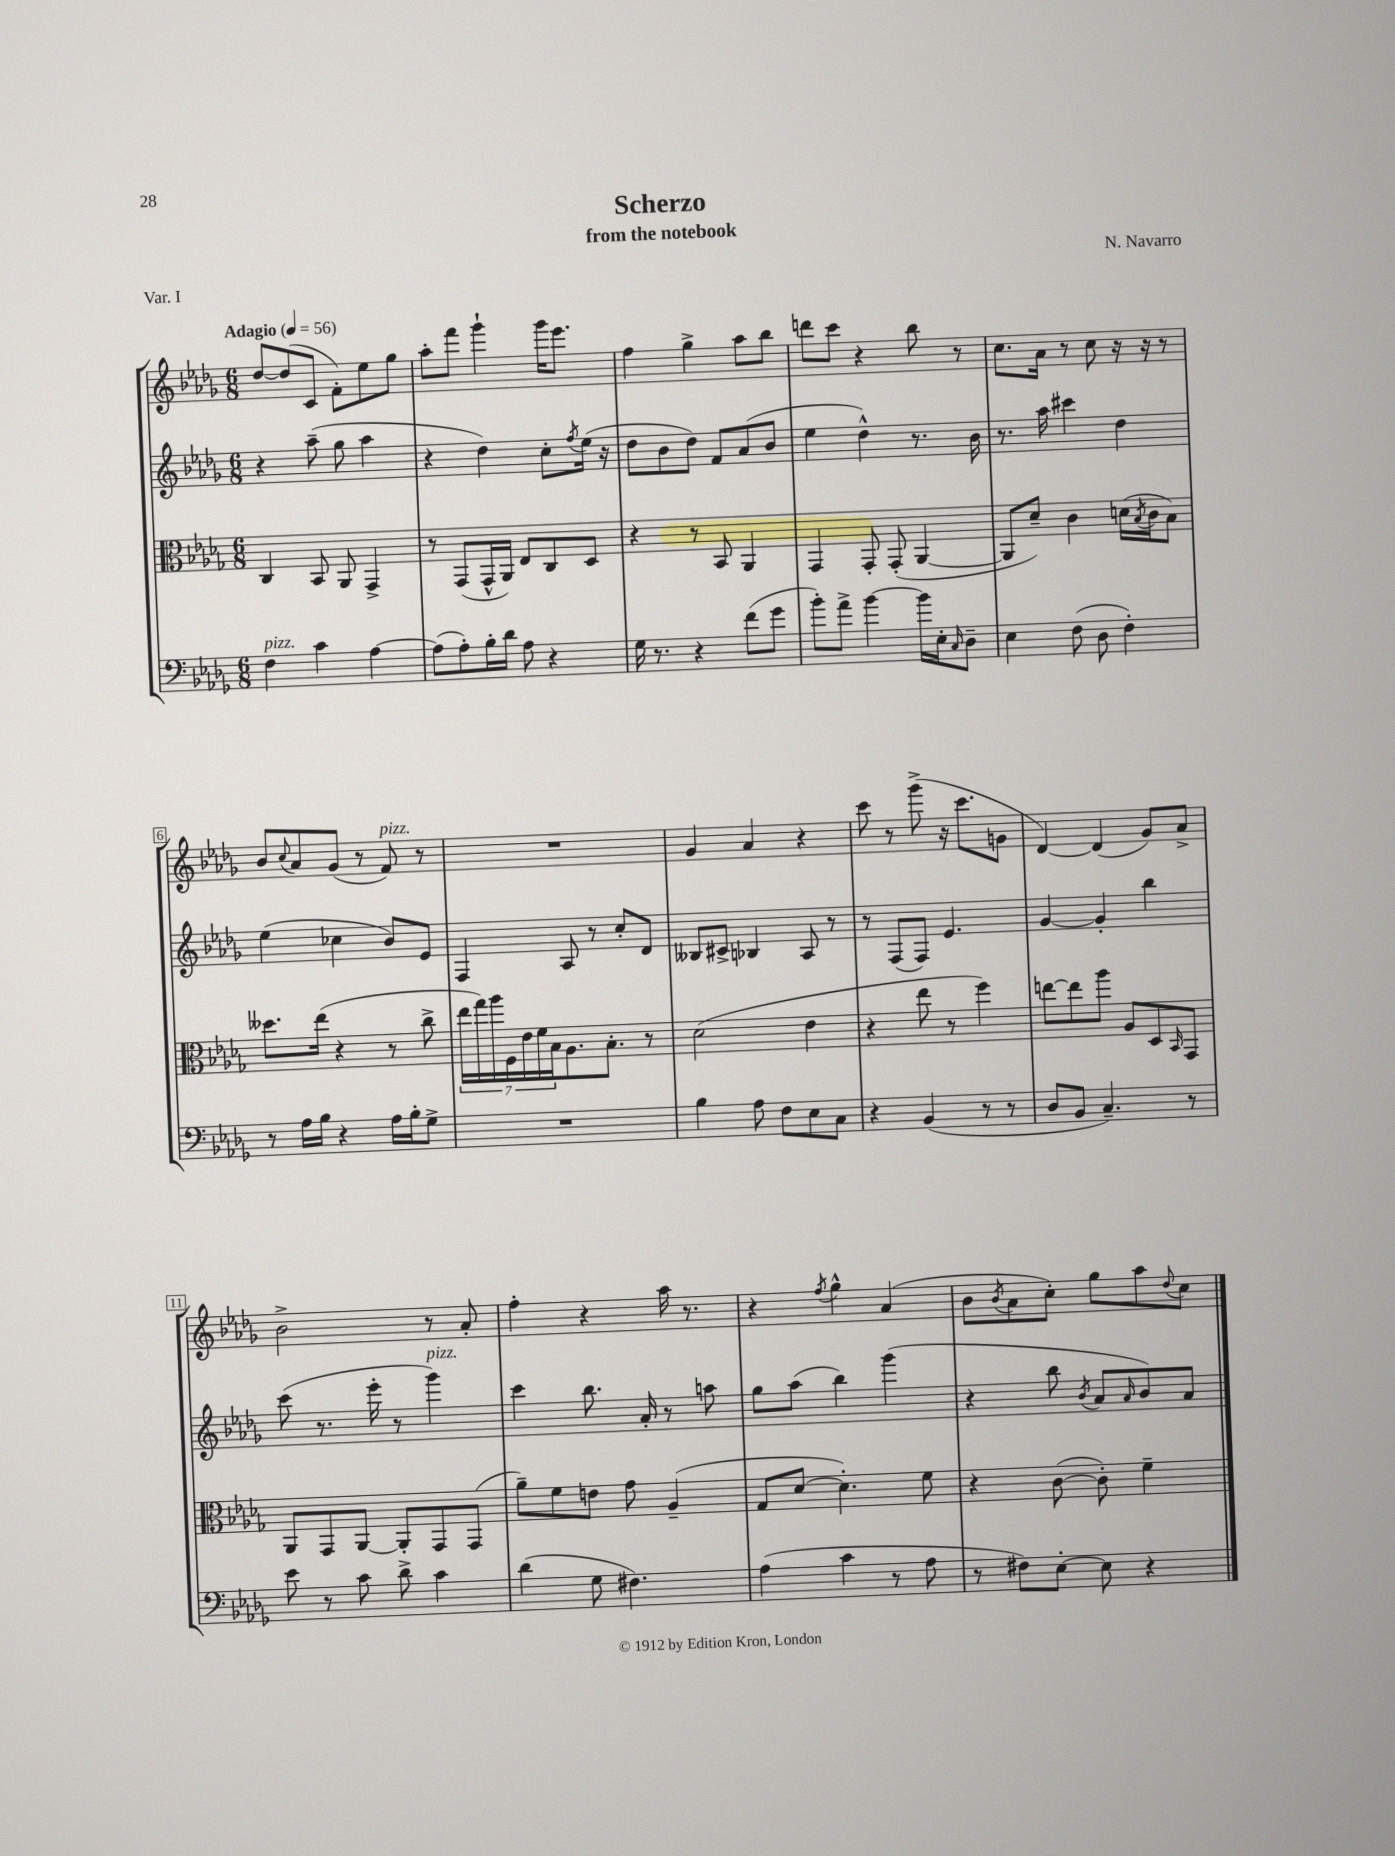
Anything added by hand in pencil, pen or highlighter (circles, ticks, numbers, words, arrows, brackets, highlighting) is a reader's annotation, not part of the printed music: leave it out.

**kern	**kern	**kern	**kern
*staff4	*staff3	*staff2	*staff1
*clefF4	*clefC3	*clefG2	*clefG2
*k[b-e-a-d-g-]	*k[b-e-a-d-g-]	*k[b-e-a-d-g-]	*k[b-e-a-d-g-]
*M6/8	*M6/8	*M6/8	*M6/8
*MM56	*MM56	*MM56	*MM56
4F	4C	4r	[8dd-
.	.	.	(8dd-]
4c	8BB-	(8aa-~	8c
.	8AA-	8gg-	8f')
[4A-	4GG-^	4aa-	8ee-
.	.	.	8gg-
=	=	=	=
(8A-]	8r	4r	8aa-'
8A-')	(8GG-	.	8fff
16B-'	16GG-^^	4dd-)	4ggg-`
16d-	16AA-)	.	.
8A-	8E-	.	.
4r	8C	8cc'	16ggg-
.	.	.	8.eee-
.	.	8qff	.
.	8D-	(16ee-	.
.	.	16r	.
=	=	=	=
16G-	4r	8dd-	4ff
8.r	.	.	.
.	.	8b-	.
4r	8r	8dd-)	4gg-^
.	8BB-	8f	.
(8f	4AA-	(8a-	8aa-
8g-	.	8b-	8bb-
=	=	=	=
8b-')	4GG-	4ee-	8ddd
8a-^	.	.	8ccc
[4b-	8GG-'	4dd-^^)	4r
.	(8GG-'	.	.
16b-]	[4AA-	8.r	8bb-
16E-'	.	.	.
16qqC	.	.	.
8D-~	.	.	8r
.	.	16b-	.
=	=	=	=
4E-	8AA-]	8.r	8.cc
.	8d-~)	.	.
.	.	16aa-	16a-
(8F	4c	4ccc#	8r
8D-	.	.	8cc
4F')	(16d	4dd-	16r
.	8qB-	.	.
.	16c	.	16r
.	8B-)	.	8r
=	=	=	=
8r	8.dd--	(4ee-	8b-
.	.	.	8qqcc
16A-	.	.	8a-
16B-	(16ee-	.	.
4r	4r	4cc-	(8g-
.	.	.	8r
16A-	8r	8b-)	8f)
16B-'	.	.	.
8G-^	8cc^	8e-	8r
=	=	=	=
2.r	28ee-	4F	2.r
.	28gg-)	.	.
.	28aa-	.	.
.	28F	.	.
.	28e-	.	.
.	28f	.	.
.	28B-	.	.
.	8.A-	8A-	.
.	.	8r	.
.	8.B-'	.	.
.	.	8cc'	.
.	8r	8d-	.
=	=	=	=
4B-	(2d-	8B--	4g-
.	.	8c#^	.
8A-	.	4B-	4a-
8F	.	.	.
8E-	4e-	8A-	4r
8C	.	8r	.
=	=	=	=
4r	4r	8r	8ccc
.	.	(8F	8r
(4BB-	8ee-	8F)	(8ggg-^
.	8r	4.e-	16r
.	.	.	8.ccc
8r	4ff)	.	.
8r	.	.	8g
=	=	=	=
8D-	[8ee	[4g-	[4d-)
8BB-	8ee]	.	.
4.C~)	8aa-	4g-']	(4d-]
.	8A-	.	.
.	8D-	4bb-	8g-)
.	16qqBB-	.	.
8r	8GG-	.	8a-^
=	=	=	=
8e-	8AA-	(8ccc	2b-^
8r	8GG-	8.r	.
8c	[8AA-	.	.
.	.	16eee-'	.
8d-^	8AA-']	8r	.
4c	8GG-	4ggg-)	8r
.	(8GG-	.	8a-'
=	=	=	=
(4d-	8a-~)	4ccc	4ff'
.	8f	.	.
8G-	8e	8.bb-	4r
4.F#)	8g-	.	.
.	.	16a-'	.
.	(4A-~	8r	16aa-
.	.	.	8.r
.	.	8aa	.
=	=	=	=
(4A-	8G-	8gg-	4r
.	[8d-	(8aa-	.
.	.	.	8qff
4c	4.d-'])	4bb-)	4gg-^^
8r	.	(4ggg-	(4a-
8A-	8f	.	.
=	=	=	=
8r	4r	4r	8b-
.	.	.	8qb-
8F#)	.	.	8a-
[8E-'	([8c	8bb-	8cc')
.	.	8qb-	.
8E-]	8c'])	8a-	8gg-
.	.	16qqa-	.
4r	4f~	8b-)	8aa-
.	.	.	8qqdd-
.	.	8a-	8cc
==	==	==	==
*-	*-	*-	*-
